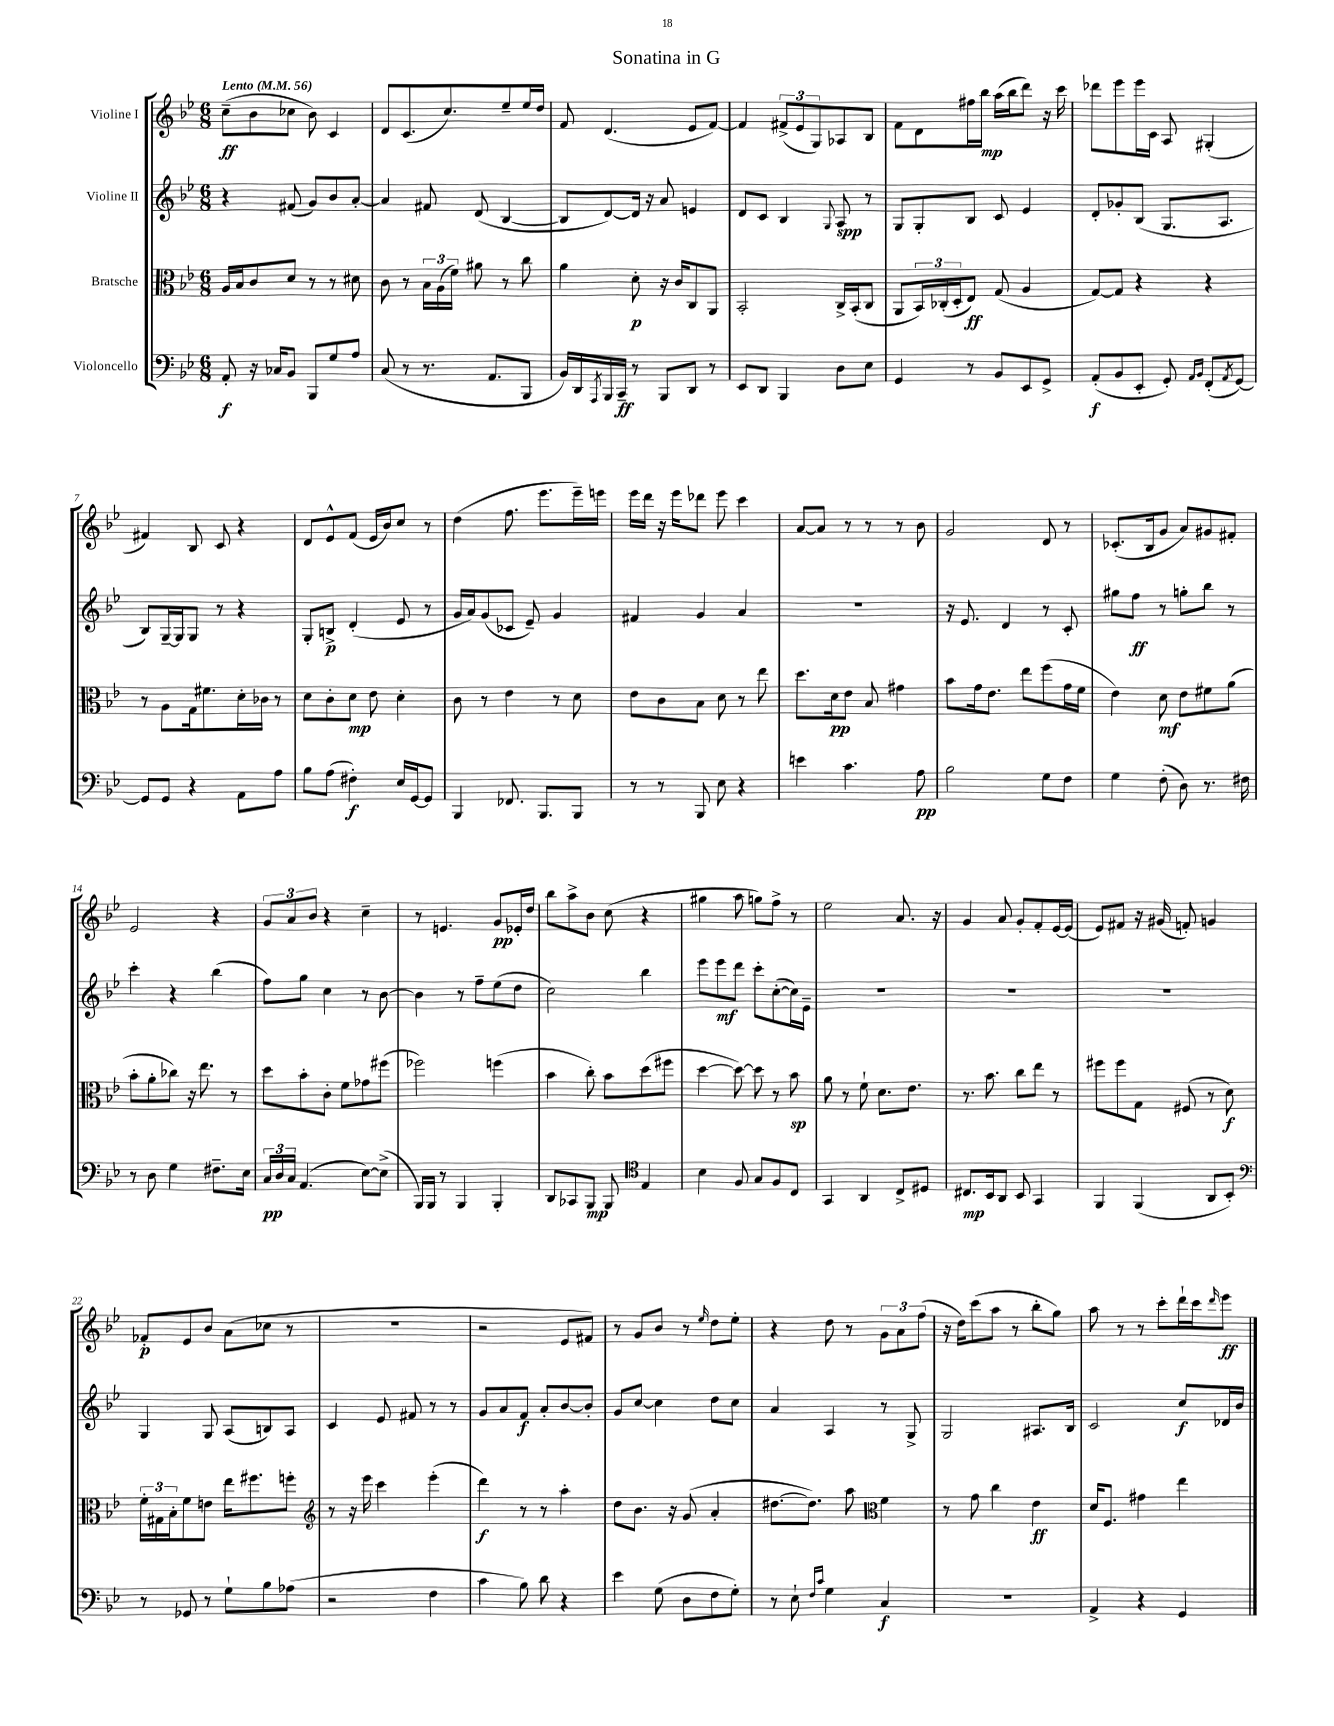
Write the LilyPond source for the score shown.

\header { title = "Sonatina in G" }
<<
\new StaffGroup <<
\new Staff = "s0" \with { instrumentName = "Violine I" } {
    \clef treble \key bes \major \numericTimeSignature \time 6/8 \tempo "Lento" 4 = 56
    c''8--\ff( bes'8 ces''8 bes'8) c'4 |
    d'8 c'8.( c''8.) ees''8-- ees''16 d''16 |
    f'8 d'4.( ees'8 f'8~) |
    f'4 \tuplet 3/2 { fis'8->( ees'8 g8) } aes8 bes8 |
    f'8 d'8 fis''16 bes''16\mp a''16( bes''16 d'''8) r16 c'''16 |
    des'''8 ees'''8 ees'''16 c'16 a8 gis4-.( |
    fis'4) bes8 c'8 r4 |
    d'8 ees'8-^ f'8( ees'16 bes'16) c''8 r8 |
    d''4( f''8. ees'''8. ees'''16--) e'''16 |
    ees'''16 d'''16 r16 ees'''16 des'''8 ees'''8 c'''4 |
    a'8~ a'8 r8 r8 r8 bes'8 |
    g'2 d'8 r8 |
    ces'8.-.( bes16 g'8 a'8) gis'8 fis'8-. |
    ees'2 r4 |
    \tuplet 3/2 { g'8 a'8 bes'8 } r4 c''4-- |
    r8 e'4. g'8\pp ees'16-. d''16 |
    bes''8 a''8-> bes'8 c''8( r4 |
    gis''4 a''8 g''8) f''8-> r8 |
    ees''2 a'8. r16 |
    g'4 a'8 g'8-. f'8-. ees'16~ ees'16( |
    ees'8) fis'8 r16 gis'16( f'8-.) g'4 |
    fes'8-.\p ees'8 bes'8 a'8( ces''8 r8 |
    R2. |
    r2 ees'8 fis'8) |
    r8 g'8 bes'8 r8 \grace { ees''16 } d''8 ees''8-. |
    r4 d''8 r8 \tuplet 3/2 { g'8 a'8 f''8( } |
    r16 d''16) c'''8( a''8 r8 bes''8-. g''8) |
    a''8 r8 r8 c'''8-. d'''16-! c'''16 \grace { d'''16 } ees'''8\ff \bar "|." |
}
\new Staff = "s1" \with { instrumentName = "Violine II" } {
    \clef treble \key bes \major \numericTimeSignature \time 6/8
    r4 fis'8( g'8) bes'8 a'8~-. |
    a'4 fis'8 d'8( bes4~ |
    bes8 d'8~) d'16 r16 a'8 e'4 |
    d'8 c'8 bes4 \appoggiatura { g8 } a8\spp r8 |
    g8 g8-. bes8 c'8 ees'4 |
    d'8-. ges'8-. bes8( g8. a8. |
    bes8) g16~-- g16 g8 r8 r4 |
    g8-. b8->\p d'4-.( ees'8 r8 |
    g'16 a'16) g'8( ces'8 ees'8--) g'4 |
    fis'4 g'4 a'4 |
    R2. |
    r16 ees'8. d'4 r8 c'8-. |
    gis''8 f''8\ff r8 g''8-. bes''8 r8 |
    c'''4-. r4 bes''4( |
    f''8) g''8 c''4 r8 bes'8~ |
    bes'4 r8 f''8-- ees''8( d''8 |
    c''2) bes''4 |
    ees'''8 ees'''8\mf d'''8 c'''8-. c''8~-.( c''16) ees'16-- |
    R2. |
    R2. |
    R2. |
    g4 g8 a8( b8) a8 |
    c'4 ees'8 fis'8 r8 r8 |
    g'8 a'8 f'8\f a'8-. bes'8~ bes'8-. |
    g'8 c''8~ c''4 d''8 c''8 |
    a'4 a4 r8 g8-> |
    g2 ais8. bes16 |
    c'2 c''8\f des'16 bes'16 \bar "|." |
}
\new Staff = "s2" \with { instrumentName = "Bratsche" } {
    \clef alto \key bes \major \numericTimeSignature \time 6/8
    a16 bes16 c'8 d'8 r8 r8 dis'8 |
    c'8 r8 \tuplet 3/2 { bes16 a16( f'16) } ais'8 r8 c''8 |
    a'4 d'8-.\p r16 c'16 c8 a,8 |
    bes,2-. c16-> bes,16-.( c8 |
    a,8 \tuplet 3/2 { bes,16) ces16-.( d16-. } ees8\ff) g8( a4 |
    g8~) g8 r4 r4 |
    r8 a8 g16 fis'8. d'16-. ces'16 r8 |
    d'8 c'8-. d'8\mp ees'8 d'4-. |
    c'8 r8 ees'4 r8 d'8 |
    ees'8 c'8 bes8 d'8 r8 ees''8 |
    d''8. d'16\pp ees'8 bes8 gis'4 |
    bes'8 g'16 ees'8. ees''8 f''8( g'16 f'16 |
    ees'4) d'8\mf ees'8 fis'8 a'8( |
    bes'8-. a'8-. ces''8) r16 ees''8. r8 |
    d''8 bes'8-. c'8-. f'8 ges'8 fis''8( |
    fes''2) f''4( |
    bes'4 c''8-.) bes'8 d''8( fis''8 |
    d''4~ d''8~) d''8 r8 bes'8\sp |
    a'8 r8 f'8-! d'8. ees'8. |
    r8. bes'8. c''8 ees''8 r8 |
    fis''8 fis''8 g8 fis8( r8 d'8\f) |
    \tuplet 3/2 { f'16-. gis16 bes16-. } f'8 e'8 ees''16 fis''8. f''8-. |
    \clef treble r8 r16 ees'''16 c'''4 ees'''4-.( |
    d'''4\f) r8 r8 a''4-. |
    d''8 bes'8. r16 g'8( a'4-. |
    dis''8.~ dis''8.) a''8 \clef alto f'4 |
    r8 g'8 c''4 ees'4\ff |
    d'16 f8. gis'4 ees''4 \bar "|." |
}
\new Staff = "s3" \with { instrumentName = "Violoncello" } {
    \clef bass \key bes \major \numericTimeSignature \time 6/8
    a,8-.\f r16 ces16 bes,8 bes,,8 g8 a8 |
    c8( r8 r8. a,8. bes,,8 |
    bes,16) d,16 \acciaccatura { a,,8 } bes,,16 c,16--\ff r8 bes,,8 d,8 r8 |
    ees,8 d,8 bes,,4 d8 ees8 |
    g,4 r8 bes,8 ees,8 g,8-> |
    a,8-.\f( bes,8 ees,8-. g,8-.) \grace { a,16 bes,16 } f,8-.( \acciaccatura { a,8 } g,8~) |
    g,8 g,8 r4 a,8 a8 |
    bes8 a8( fis4-.\f) ees16 g,16~ g,8 |
    bes,,4 fes,8. bes,,8. bes,,8 |
    r8 r8 bes,,8 ees8 r4 |
    e'4 c'4. a8\pp |
    bes2 g8 f8 |
    g4 f8-.( d8) r8. fis16 |
    r8 d8 g4 fis8.-- ees16 |
    \tuplet 3/2 { c16\pp d16 c16 } a,4.( ees8~) ees8->( |
    bes,,16) bes,,16 r8 bes,,4 bes,,4-. |
    d,8 ces,8 bes,,8\mp bes,,8 \clef tenor ees4 |
    bes4 f8 g8 f8 c8 |
    g,4 a,4 c8-> dis8 |
    cis8.\mp bes,16 a,8 bes,8 g,4 |
    f,4 f,4( a,8 bes,8-.) |
    \clef bass r8 ges,8 r8 g8-! bes8 aes8( |
    r2 f4 |
    c'4 bes8) d'8 r4 |
    ees'4 g8( d8 f8 g8-.) |
    r8 ees8-! \grace { f16 c'16 } g4 c4\f |
    R2. |
    a,4-> r4 g,4 \bar "|." |
}
>>
>>
